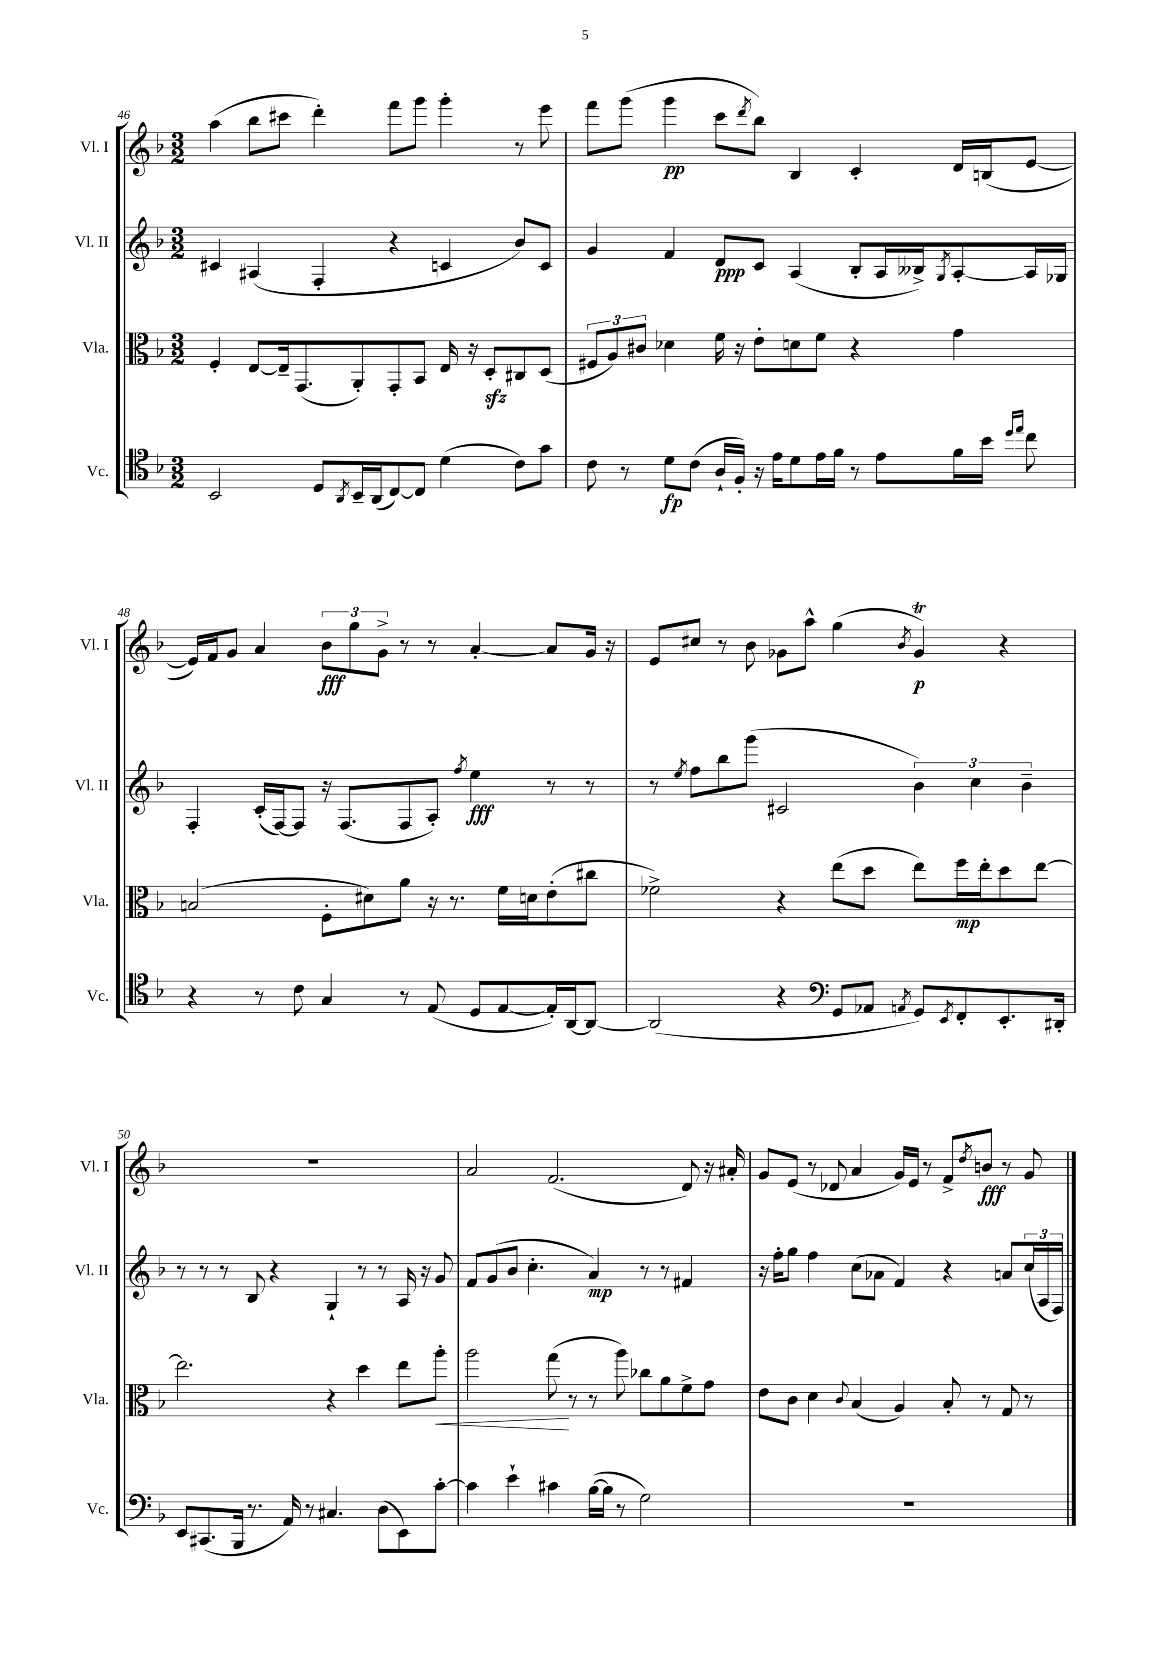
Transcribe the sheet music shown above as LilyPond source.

<<
\new StaffGroup <<
\new Staff = "s0" \with { instrumentName = "Vl. I" shortInstrumentName = "Vl. I" } {
    \clef treble \key f \major \numericTimeSignature \time 3/2
    a''4( bes''8 cis'''8 d'''4-.) f'''8 g'''8 g'''4-. r8 e'''8 |
    f'''8 g'''8( g'''4\pp c'''8 \acciaccatura { d'''8 } bes''8) bes4 c'4-. d'16 b16( e'8~ |
    e'16) f'16 g'8 a'4 \tuplet 3/2 { bes'8\fff g''8 g'8-> } r8 r8 a'4~-. a'8 g'16 r16 |
    e'8 cis''8 r8 bes'8 ges'8 a''8-^ g''4( \acciaccatura { bes'8 } ges'4\trill\p) r4 |
    R1. |
    a'2 f'2.( d'8) r16 ais'16-. |
    g'8 e'8( r8 des'8 a'4 g'16) e'16 r8 f'8-> \acciaccatura { d''8 } b'8\fff r8 g'8 \bar "|." |
}
\new Staff = "s1" \with { instrumentName = "Vl. II" shortInstrumentName = "Vl. II" } {
    \clef treble \key f \major \numericTimeSignature \time 3/2
    cis'4 ais4( f4-. r4 c'4 bes'8) c'8 |
    g'4 f'4 d'8\ppp c'8 a4( bes8-. a16 beses16->) \acciaccatura { g8 } a8~-. a16 ges16 |
    f4-. c'16-.( f16~) f8 r16 f8.( f8 a8-.) \acciaccatura { f''8 } e''4\fff r8 r8 |
    r8 \acciaccatura { e''8 } f''8 bes''8 g'''8( cis'2 \tuplet 3/2 { bes'4) c''4 bes'4-- } |
    r8 r8 r8 bes8 r4 g4-! r8 r8 a16 r16 g'8 |
    f'8 g'8( bes'8 c''4.-. a'4\mp) r8 r8 fis'4 |
    r16 f''16-. g''8 f''4 c''8( aes'8 f'4) r4 a'8 \tuplet 3/2 { c''16( a16 f16) } \bar "|." |
}
\new Staff = "s2" \with { instrumentName = "Vla." shortInstrumentName = "Vla." } {
    \clef alto \key f \major \numericTimeSignature \time 3/2
    f4-. e8~ e16-- g,8.( a,8-.) g,8-. bes,8 e16 r16 d8-.\sfz cis8 d8( |
    \tuplet 3/2 { fis8 a8) cis'8 } des'4 f'16 r16 e'8-. d'8 f'8 r4 g'4 |
    b2( f8-. dis'8) a'8 r16 r8. f'16 d'16 e'8-.( cis''8 |
    fes'2->) r4 e''8( d''8 e''8) f''16\mp e''16-. d''8 e''8~ |
    e''2. r4 d''4 e''8 a''8-.\< |
    a''2 g''8\!( r8 r8 a''8) ces''8 a'8 f'8-> g'8 |
    e'8 c'8 d'4 \appoggiatura { c'8 } bes4( a4) bes8-. r8 g8 r8 \bar "|." |
}
\new Staff = "s3" \with { instrumentName = "Vc." shortInstrumentName = "Vc." } {
    \clef tenor \key f \major \numericTimeSignature \time 3/2
    bes,2 d8 \acciaccatura { a,8 } bes,16-- a,16( c8~) c8 d'4( c'8) g'8 |
    c'8 r8 d'8\fp c'8( a16-! f16-.) r16 e'16 d'8 e'16 f'16 r8 e'8 f'16 bes'16 \grace { d''16 e''16 } c''8 |
    r4 r8 c'8 g4 r8 e8( d8 e8~ e16-.) a,16~ a,8~ |
    a,2( r4 \clef bass g,8 aes,8 \acciaccatura { a,8 } g,8) \acciaccatura { e,8 } f,8-. e,8.-. dis,16-. |
    e,8 cis,8.( bes,,16 r8. a,16) r8 cis4. d8( e,8) c'8~-. |
    c'4 e'4-! cis'4 bes16~( bes16 r8 g2) |
    R1. \bar "|." |
}
>>
>>
\layout { \context { \Score currentBarNumber = #46 } }
